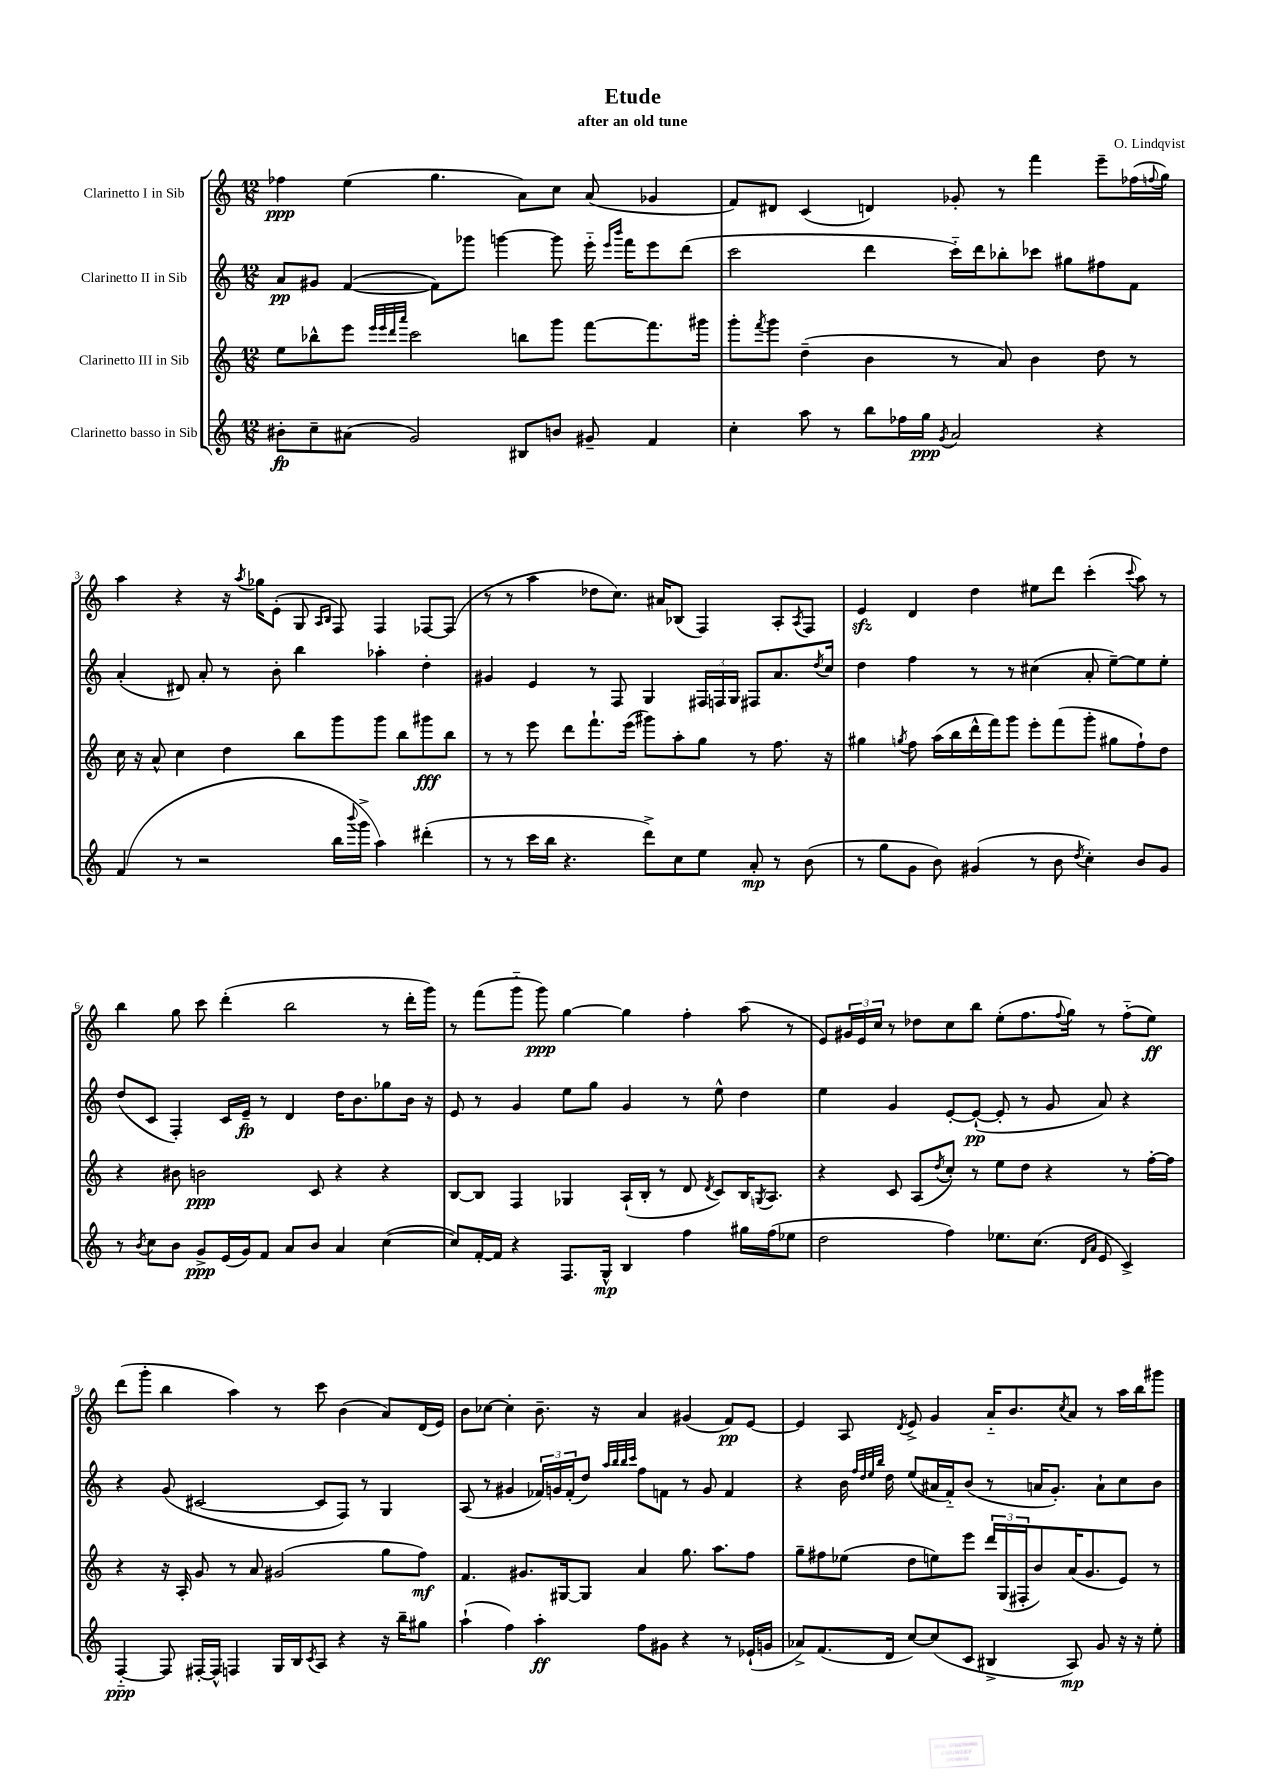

**kern	**kern	**kern	**kern
*staff4	*staff3	*staff2	*staff1
*clefG2	*clefG2	*clefG2	*clefG2
*k[]	*k[]	*k[]	*k[]
*M12/8	*M12/8	*M12/8	*M12/8
8b#'	8ee	8a	4ff-
8cc~	8bb-^^	8g#	.
(8a#	8eee	([4f	(4ee
.	32qqeee	.	.
.	32qqeee	.	.
.	32qqddd	.	.
.	32qqaaa	.	.
2g)	2ccc	.	.
.	.	8f])	4.gg
.	.	8ggg-	.
.	.	[4ggg	.
8B#	8bb	.	8a)
8b	8ggg	8ggg]	8cc
8g#~	[8fff	16eee'~	(8a
.	.	16qqeee	.
.	.	16qqbbb	.
.	.	16fff	.
4f	8.fff]	8eee	4g-
.	.	(8ddd	.
.	16ggg#	.	.
=	=	=	=
4cc'	8ggg'	2ccc	8f)
.	8qfff	.	.
.	8ggg	.	8d#
8aa	(4dd~	.	(4c
8r	.	.	.
8bb	4b	4ddd	4d)
16ff-	.	.	.
16gg	.	.	.
8qg	.	.	.
2a	8r	16ccc'~)	8g-'
.	.	16ddd	.
.	8a)	8bb-'	8r
.	4b	8ccc-	4fff
.	.	8gg#	.
4r	8dd	8ff#	8eee~
.	8r	8f	(16ff-
.	.	.	8qqff
.	.	.	16gg)
=	=	=	=
(4f	16cc	(4a'	4aa
.	16r	.	.
.	8a^^	.	.
8r	4cc	8d#)	4r
2r	.	8a'	.
.	4dd	8r	16r
.	.	.	8qaa
.	.	.	16gg-
.	.	8b'	(8e'
.	8bb	4bb	8G
.	.	.	16qqA
.	.	.	16qqB
16bb	8ggg	.	8F)
8qqbbb	.	.	.
16ggg^	.	.	.
4aa)	8ggg	4aa-'	4F
.	8bb	.	.
(4ddd#'	8ggg#	4dd'	[8F-
.	8bb	.	(8F-]
=	=	=	=
8r	8r	4g#	8r
8r	8r	.	8r
16ccc	8eee	4e	4aa
16bb	.	.	.
4.r	8ddd	.	.
.	8.fff`	8r	8dd-
.	.	8F	8.cc)
.	(16eee	.	.
8ddd^)	8ggg#)	4G	.
.	.	.	16a#
8cc	8aa'	.	(8B-
8ee	8gg	24F#	4F)
.	.	24F	.
.	.	24G	.
8a'	8r	8F#	.
8r	8.ff	8.a	8A'
.	.	.	8qA
(8b	.	.	8F
.	.	8qdd	.
.	16r	16cc	.
=	=	=	=
8r	4gg#	4dd	4e
8gg	.	.	.
.	8qgg	.	.
8g	8ff	4ff	4d
8b)	(16aa	.	.
.	16bb	.	.
(4g#	16ddd^^	8r	4dd
.	16fff)	.	.
.	8ggg	8r	.
8r	8eee'	(4cc#	8ee#
8b	(8fff	.	8ddd
8qdd	.	.	.
4cc')	8ggg'	8a'	(4ccc'
.	8gg#	[8ee~)	.
.	.	.	8qqccc
8b	8ff`)	8ee]	8aa)
8g#	8dd	8ee'	8r
=	=	=	=
8r	4r	(8dd	4bb
8qb	.	.	.
8cc	.	8c	.
8b	8b#	4F')	8gg
8g^	2b	.	8ccc
(16e	.	16c	(4ddd'
16g)	.	16e~	.
8f	.	8r	.
8a	.	4d	2bb
8b	8c	.	.
4a	4r	16dd	.
.	.	8.b	.
([4cc	4r	8gg-	8r
.	.	16b	16ddd'
.	.	16r	16ggg)
=	=	=	=
8cc])	[8B	8e	8r
[16f'	8B]	8r	(8fff
16f]	.	.	.
4r	4F	4g	8ggg'~
.	.	.	8ggg)
8.F	4G-	8ee	[4gg
.	.	8gg	.
16G^^	.	.	.
4B	(16A`	4g	4gg]
.	16B'	.	.
.	8r	.	.
4ff	8d	8r	4ff'
.	8qd	.	.
.	8c)	8ee^^	.
16gg#	16B	4dd	(8aa
.	8qG	.	.
(16ff	8.A	.	.
8ee-	.	.	8r
=	=	=	=
2dd	4r	4ee	8e)
.	.	.	24g#
.	.	.	24e
.	.	.	24cc
.	8c	4g	8r
.	(8A	.	8dd-
.	8qdd	.	.
4ff)	8cc')	[8e'	8cc
.	8r	(8e`_	8bb
8.ee-	8ee	8e']	(8ee'
.	8dd	8r	8.ff
(8.cc	.	.	.
.	4r	8g	.
.	.	.	8qqff
.	.	.	16gg)
16qqd	.	.	.
16qqa	.	.	.
8e	.	8a)	8r
4c^)	8r	4r	(8ff'~
.	[16ff'	.	8ee)
.	16ff]	.	.
=	=	=	=
[4F'~	4r	4r	(8ddd
.	.	.	8ggg'
8F]	16r	(8g	4bb
.	16A'	.	.
[16F#'	8g	[2c#	.
16F#^^]	.	.	.
4F	8r	.	4aa)
.	8a	.	.
16G	(2g#	.	8r
16B	.	.	.
8qc	.	.	.
8A	.	8c#]	8ccc
4r	.	8F)	(4b
.	.	8r	.
16r	8gg	4G	8a)
16bb~	.	.	.
8gg#	8ff)	.	(16d
.	.	.	16e)
=	=	=	=
(4aa`	4.f	(8A	8b
.	.	8r	[8cc-
4ff)	.	4g#	4cc-']
.	8.g#	.	.
4aa'	.	24f-)	8.b~
.	.	24g	.
.	[16G#	.	.
.	.	(24f-'	.
.	8G#]	8dd)	.
.	.	.	16r
.	.	32qqaa	.
.	.	32qqbb	.
.	.	32qqbb	.
.	.	32qqccc	.
8ff	4a	8ff	4a
8g#	.	8f	.
4r	8.gg	8r	(4g#
.	.	8g	.
.	8.aa	.	.
8r	.	4f	8f)
(16e-`	8ff	.	[8e
16g	.	.	.
=	=	=	=
8a-^)	8gg~	4r	4e]
(8.f	8ff#	.	.
.	(8ee-	16b	8A
.	.	32qqff	.
.	.	32qqdd	.
.	.	32qqee	.
.	.	32qqbb	.
16d	.	16dd	.
.	.	.	8qd
[8cc)	8dd	(8ee	8e^
(8cc]	8ee)	16a#	4g
.	.	16f'~)	.
8c	8eee	(8b	.
4B#^	24ddd	8r	16a'~
.	(24G	.	.
.	.	.	8.b
.	24F#'	.	.
.	8b)	16a	.
.	.	8.g')	.
.	.	.	8qcc
8A)	(16a	.	8a
.	8.g	.	.
8g	.	8a`	8r
16r	8e)	8cc	16aa
16r	.	.	16bb
8ee'	8r	8b	8ggg#
==	==	==	==
*-	*-	*-	*-
